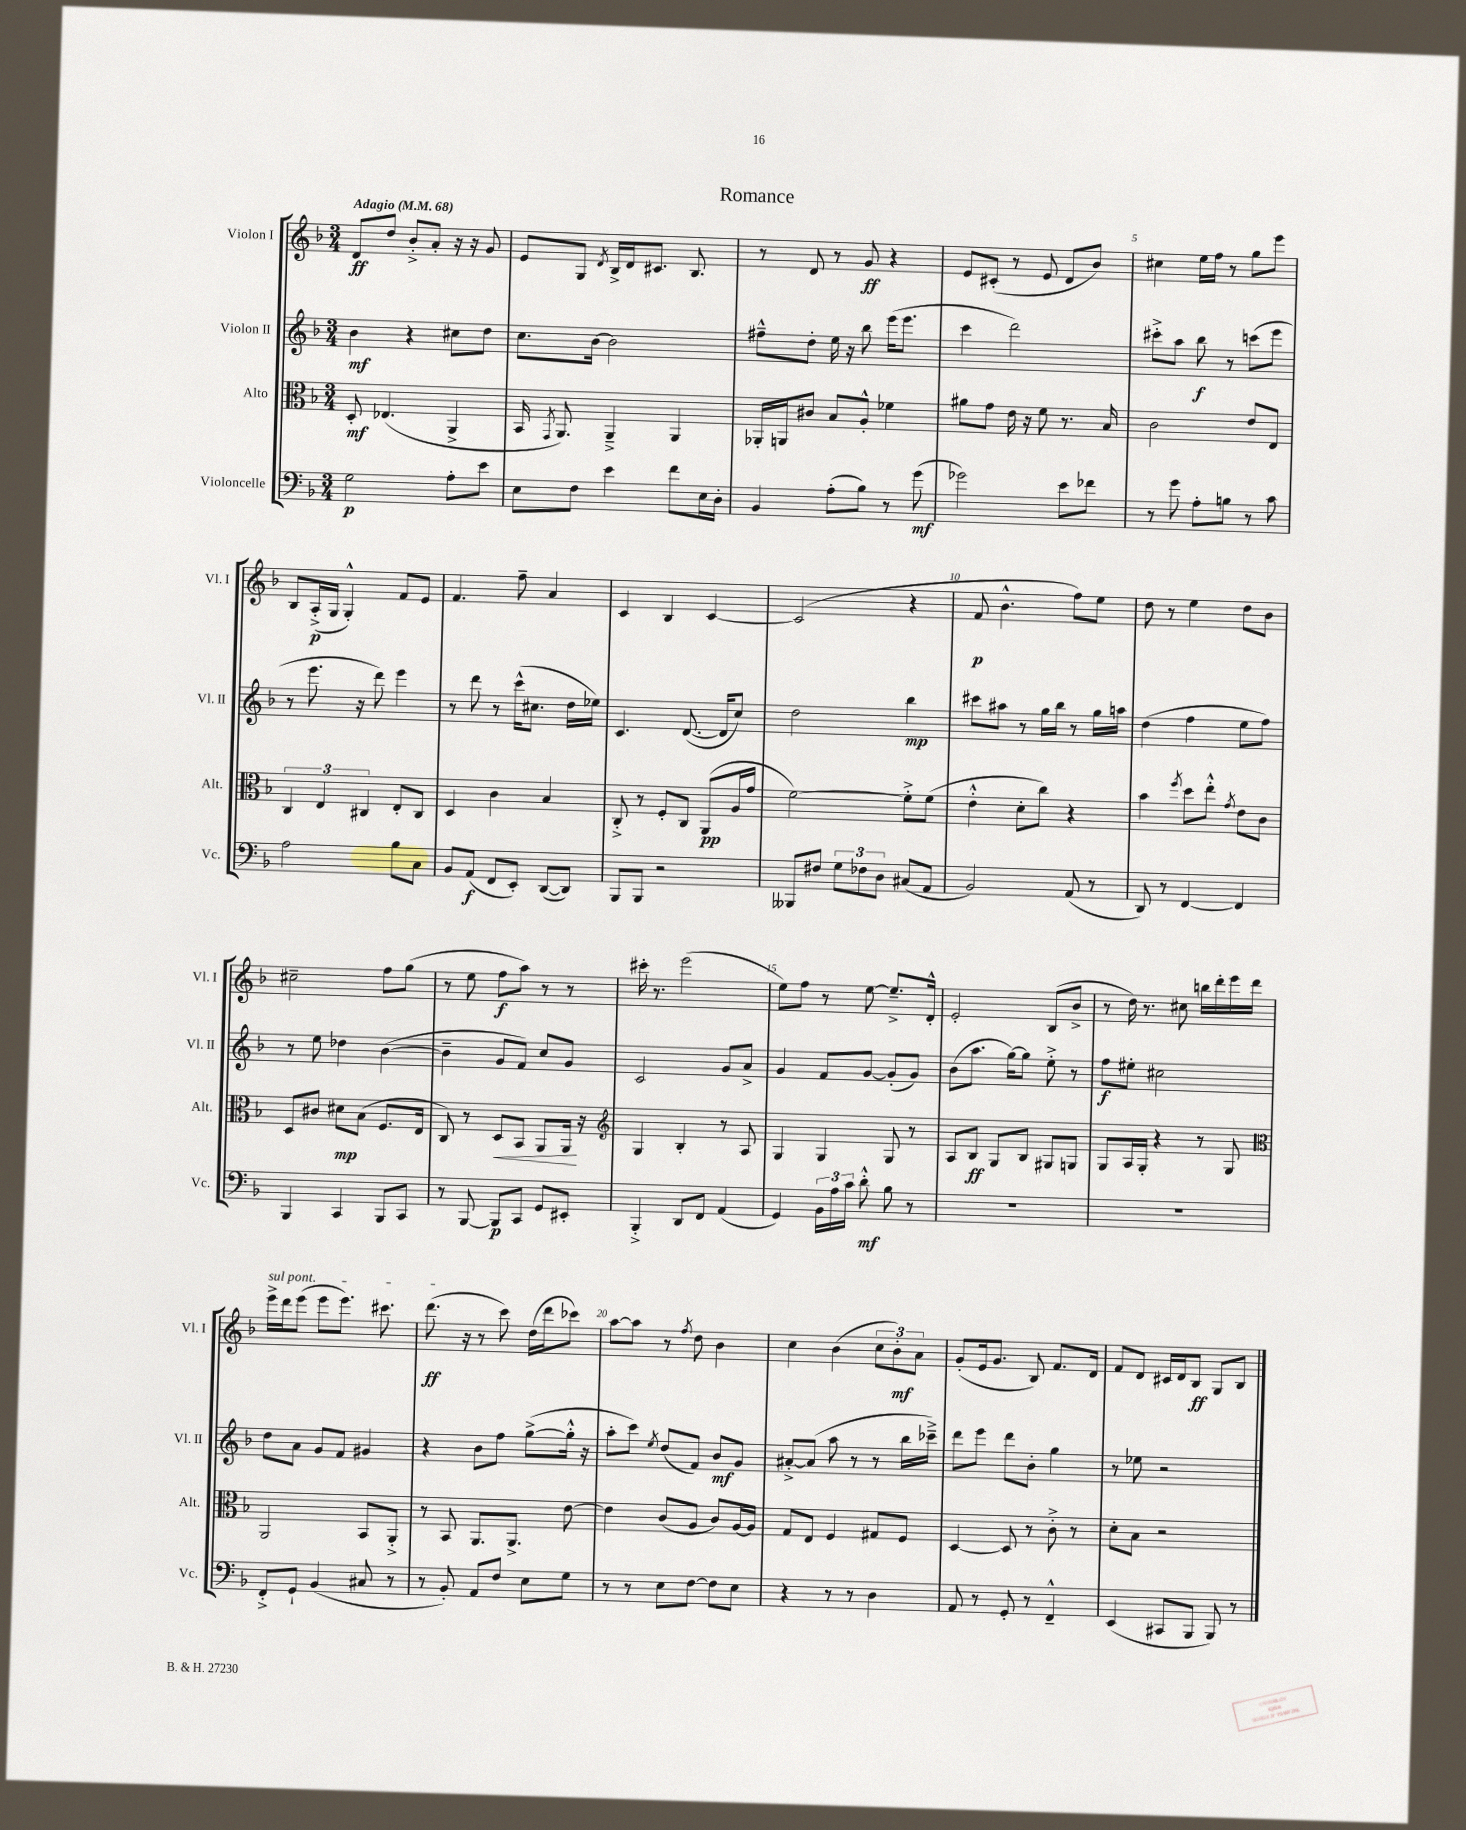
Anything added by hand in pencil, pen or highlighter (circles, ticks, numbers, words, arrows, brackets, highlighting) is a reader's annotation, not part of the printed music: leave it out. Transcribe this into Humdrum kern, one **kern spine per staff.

**kern	**dynam	**kern	**dynam	**kern	**dynam	**kern	**dynam
*part4	*part4	*part3	*part3	*part2	*part2	*part1	*part1
*staff4	*staff4	*staff3	*staff3	*staff2	*staff2	*staff1	*staff1
*I"Violoncelle	*	*I"Alto	*	*I"Violon II	*	*I"Violon I	*
*I'Vc.	*	*I'Alt.	*	*I'Vl. II	*	*I'Vl. I	*
*clefF4	*	*clefC3	*	*clefG2	*	*clefG2	*
*k[b-]	*	*k[b-]	*	*k[b-]	*	*k[b-]	*
*M3/4	*	*M3/4	*	*M3/4	*	*M3/4	*
*MM68	*	*MM68	*	*MM68	*	*MM68	*
=1	=1	=1	=1	=1	=1	=1	=1
!	!	!	!	!	!	!LO:TX:a:B:t=Adagio	!
2G\	p	8D'/	mf	4b-\	mf	8d/L	ff
.	.	(4.E-X/	.	.	.	8dd/J	.
.	.	.	.	4r	.	8b-'^/L	.
.	.	.	.	.	.	8a'/J	.
8A'\L	.	4AA^/	.	8cc#X\L	.	16r	.
.	.	.	.	.	.	16r	.
8e\J	.	.	.	8dd\J	.	8g/	.
=2	=2	=2	=2	=2	=2	=2	=2
8E\L	.	16BB-/	.	8.cc\L	.	8e/L	.
.	.	8qGG/	.	.	.	.	.
.	.	8.AA/)	.	.	.	.	.
8F\J	.	.	.	.	.	8G/J	.
.	.	.	.	[16b-\Jk	.	.	.
.	.	.	.	.	.	8qd/	.
4e\	.	4AA~^/	.	2b-\]	.	16B-^/LL	.
.	.	.	.	.	.	16d/J	.
.	.	.	.	.	.	8.c#X/J	.
8f\L	.	4AA/	.	.	.	.	.
.	.	.	.	.	.	8.B-/	.
16E\L	.	.	.	.	.	.	.
16D'\JJ	.	.	.	.	.	.	.
=3	=3	=3	=3	=3	=3	=3	=3
4BB-/	.	16AA-X'/LL	.	8ff#X~^^\L	.	8r	.
.	.	16AAn/J	.	.	.	.	.
.	.	8c#X/J	.	8dd'\J	.	8d/	.
(8A'\L	.	8B-/L	.	16ee\	.	8r	.
.	.	.	.	16r	.	.	.
8B-\J)	.	8A'^^/J	.	8bb-\	.	8g/	ff
8r	.	4f-X\	.	(16eee\KL	.	4r	.
.	.	.	.	8.eee\J	.	.	.
(8g\	mf	.	.	.	.	.	.
=4	=4	=4	=4	=4	=4	=4	=4
2g-X\)	.	8a#X\L	.	4ccc\	.	8e/L	.
.	.	8g\J	.	.	.	(8c#X'/J	.
.	.	16e\	.	2ddd\)	.	8r	.
.	.	16r	.	.	.	.	.
.	.	8f\	.	.	.	8e/	.
8e\L	.	8.r	.	.	.	8d/L	.
8f-X\J	.	.	.	.	.	8b-/J)	.
.	.	16B-/	.	.	.	.	.
=5	=5	=5	=5	=5	=5	=5	=5
8r	.	2c\	.	8ccc#X'^\L	.	4cc#X\	.
8g\	.	.	.	8aa\J	.	.	.
8A'\L	.	.	.	8bb-\	f	16ee\LL	.
.	.	.	.	.	.	16ff\JJ	.
8Bn\J	.	.	.	8r	.	8r	.
8r	.	8e/L	.	(8cccn\L	.	8gg\L	.
8c\	.	8E/J	.	8eee\J	.	8eee\J	.
!!LO:LB:g=z
=6	=6	=6	=6	=6	=6	=6	=6
2A\	.	6C/	.	8r	.	8B-/L	.
.	.	.	.	8.eee\	.	(16A'^/L	p
.	.	6E/	.	.	.	.	.
.	.	.	.	.	.	16G/JJ	.
.	.	.	.	.	.	4G'^^/)	.
.	.	.	.	16r	.	.	.
.	.	6C#X/	.	.	.	.	.
.	.	.	.	8ddd\)	.	.	.
8B-\L	.	8E'/L	.	4eee\	.	8f/L	.
8C\J	.	8C#/J	.	.	.	8e/J	.
=7	=7	=7	=7	=7	=7	=7	=7
8BB-/L	.	4D/	.	8r	.	4.f/	.
(8AA/J	f	.	.	8ddd\	.	.	.
8FF/L	.	4c\	.	8r	.	.	.
8EE'/J)	.	.	.	(16ccc^^\KL	.	8ff~\	.
.	.	.	.	8.cc#X\J	.	.	.
([8DD/L	.	4B-/	.	.	.	4a/	.
8DD/J])	.	.	.	16dd\LL	.	.	.
.	.	.	.	16ee-X\JJ)	.	.	.
=8	=8	=8	=8	=8	=8	=8	=8
8BBB-/L	.	8C'^/	.	4.c/	.	4c/	.
8BBB-/J	.	8r	.	.	.	.	.
2r	.	8F'/L	.	.	.	4B-/	.
.	.	8C/J	.	([8.d/	.	.	.
.	.	(8AA/L	pp	.	.	[4c/	.
.	.	.	.	16d/KL]	.	.	.
.	.	16A/L	.	8cc/J)	.	.	.
.	.	16g/JJ	.	.	.	.	.
=9	=9	=9	=9	=9	=9	=9	=9
8BBB--X/L	.	[2f\)	.	2dd\	.	(2c/]	.
8F#X/J	.	.	.	.	.	.	.
12G\L	.	.	.	.	.	.	.
12F-X\	.	.	.	.	.	.	.
12D\J	.	.	.	.	.	.	.
(8C#X/L	.	8f'^\L]	.	4bb-\	mp	4r	.
8AA/J	.	(8f\J	.	.	.	.	.
=10	=10	=10	=10	=10	=10	=10	=10
2BB-/)	.	4e'^^\	.	8ccc#X\L	.	8f/	p
.	.	.	.	8aa#X\J	.	4.b-^^\	.
.	.	8d'\L	.	8r	.	.	.
.	.	8cc\J)	.	16gg\LL	.	.	.
.	.	.	.	16bb-\JJ	.	.	.
(8AA/	.	4r	.	8r	.	8ff\L)	.
8r	.	.	.	16gg\LL	.	8ee\J	.
.	.	.	.	16aan\JJ	.	.	.
=11	=11	=11	=11	=11	=11	=11	=11
8DD/)	.	4b-\	.	(4dd\	.	8dd\	.
8r	.	.	.	.	.	8r	.
.	.	8qff/	.	.	.	.	.
[4FF/	.	8dd\L	.	4ff\	.	4ee\	.
.	.	8ee'^^\J	.	.	.	.	.
.	.	8qg/	.	.	.	.	.
4FF/]	.	8e\L	.	8ee\L	.	8dd\L	.
.	.	8c\J	.	8ff\J)	.	8b-\J	.
!!LO:LB:g=z
=12	=12	=12	=12	=12	=12	=12	=12
4BBB-/	.	8D/L	.	8r	.	2cc#X~\	.
.	.	8c#X/J	.	8ee\	.	.	.
4CC/	.	8d#X\L	mp	4dd-X\	.	.	.
.	.	(8B-\J	.	.	.	.	.
8BBB-/L	.	8.F/L	.	([4b-\	.	8ff\L	.
8CC/J	.	.	.	.	.	(8gg\J	.
.	.	16E/Jk	.	.	.	.	.
=13	=13	=13	=13	=13	=13	=13	=13
8r	.	8C/)	.	4b-~\]	.	8r	.
[8BBB-/	.	8r	.	.	.	8ee\	.
!	!	!	!LO:HP:b	!	!	!	!
8BBB-/L]	p	8D/L	<	8g/L	.	8ff\L	f
8CC/J	.	8BB-/J	.	8f/J)	.	8aa\J)	.
8GG/L	.	8AA/L	.	8cc/L	.	8r	.
8EE#X'/J	.	16AA/Jk	.	8g/J	.	8r	.
.	.	16r	[	.	.	.	.
=14	=14	=14	=14	=14	=14	=14	=14
*	*	*clefG2	*	*	*	*	*
4BBB-'^/	.	4G/	.	2c/	.	16ccc#X'\	.
.	.	.	.	.	.	8.r	.
8DD/L	.	4B-'/	.	.	.	(2eee\	.
8FF/J	.	.	.	.	.	.	.
(4AA/	.	8r	.	8g/L	.	.	.
.	.	8A/	.	8a^/J	.	.	.
=15	=15	=15	=15	=15	=15	=15	=15
4GG/)	.	4G/	.	4g/	.	8ee\L)	.
.	.	.	.	.	.	8ff\J	.
24BB-\LL	.	4G/	.	8f/L	.	8r	.
24A\	.	.	.	.	.	.	.
24c\JJ	.	.	.	.	.	.	.
8d'^^\	mf	.	.	[8g/J	.	[8ee\	.
8B-\	.	8G/	.	(8g'/L]	.	8.ee~^/L]	.
8r	.	8r	.	8g/J)	.	.	.
.	.	.	.	.	.	16d'^^/Jk	.
=16	=16	=16	=16	=16	=16	=16	=16
2.r	.	8A/L	.	(8b-\L	.	2e'/	.
.	.	8B-/J	ff	8.aa\J	.	.	.
.	.	8G/L	.	.	.	.	.
.	.	.	.	[16gg\KL)	.	.	.
.	.	8B-/J	.	8gg\J]	.	.	.
.	.	8G#X/L	.	8ee'^\	.	(8B-/L	.
.	.	8Gn/J	.	8r	.	8b-^/J	.
=17	=17	=17	=17	=17	=17	=17	=17
2.r	.	8G/L	.	8ff\L	f	8r	.
.	.	16A/L	.	8ee#X'\J	.	16dd\)	.
.	.	16G'/JJ	.	.	.	8.r	.
.	.	4r	.	2cc#X\	.	.	.
.	.	.	.	.	.	8cc#X\	.
.	.	8r	.	.	.	16bbn\LL	.
.	.	.	.	.	.	16ddd'\	.
.	.	8G/	.	.	.	16eee\	.
.	.	.	.	.	.	16ddd\JJ	.
!!LO:LB:g=z
=18	=18	=18	=18	=18	=18	=18	=18
*	*	*clefC3	*	*	*	*	*
!	!	!	!	!	!	!LO:TX:a:i:t=sul pont.	!
8FF'^/L	.	2AA/	.	8dd\L	.	16eee^\LL	.
.	.	.	.	.	.	16ddd\J	.
8GG`/J	.	.	.	8a\J	.	(8eee\J	.
(4BB-/	.	.	.	8g/L	.	8eee\L	.
.	.	.	.	8f/J	.	8.eee\J)	.
8C#X/	.	8BB-/L	.	4g#X/	.	.	.
.	.	.	.	.	.	8.ccc#X\	.
8r	.	8AA'^/J	.	.	.	.	.
=19	=19	=19	=19	=19	=19	=19	=19
8r	.	8r	.	4r	.	(8.ddd\	ff
8BB-'/)	.	8BB-/	.	.	.	.	.
.	.	.	.	.	.	16r	.
8AA/L	.	8.AA/L	.	8b-\L	.	8r	.
8F/J	.	.	.	8ff\J	.	8ccc\)	.
.	.	8.AA^/J	.	.	.	.	.
8E\L	.	.	.	([8gg^\L	.	(16dd\LL	.
.	.	.	.	.	.	16ddd\J	.
8G\J	.	[8e\	.	16gg'^^\Jk]	.	8ccc-X\J)	.
.	.	.	.	16r	.	.	.
=20	=20	=20	=20	=20	=20	=20	=20
8r	.	4e\]	.	8aa'\L	.	[8aa\L	.
8r	.	.	.	8ccc\J)	.	8aa\J]	.
.	.	.	.	8qee/	.	.	.
8E\L	.	(8c/L	.	(8dd/L	.	8r	.
.	.	.	.	.	.	8qff/	.
[8F\J	.	8A/J	.	8f/J)	.	8dd\	.
8F\L]	.	8c/L)	.	8b-/L	mf	4b-\	.
8E\J	.	[16A/L	.	8g/J	.	.	.
.	.	16A/JJ]	.	.	.	.	.
=21	=21	=21	=21	=21	=21	=21	=21
4r	.	8G/L	.	[8a#X'^/L	.	4cc\	.
.	.	8E/J	.	(8a#/J]	.	.	.
8r	.	4F/	.	8aa\	.	(4b-\	.
8r	.	.	.	8r	.	.	.
4D\	.	8G#X/L	.	8r	.	12cc\L	.
.	.	.	.	.	.	12b-'\)	mf
.	.	8F/J	.	16bb-\LL	.	.	.
.	.	.	.	.	.	12a\J	.
.	.	.	.	16ccc-X~^\JJ)	.	.	.
=22	=22	=22	=22	=22	=22	=22	=22
8AA/	.	[4D/	.	8ddd\L	.	(8g'/L	.
8r	.	.	.	8eee\J	.	16e/k	.
.	.	.	.	.	.	8.g/J	.
8GG'/	.	8D/]	.	8ddd\L	.	.	.
8r	.	8r	.	8b-'\J	.	8B-/)	.
4FF~^^/	.	8c'^\	.	4gg\	.	8.f/L	.
.	.	8r	.	.	.	.	.
.	.	.	.	.	.	16d/Jk	.
=23	=23	=23	=23	=23	=23	=23	=23
(4EE/	.	8d'\L	.	8r	.	8f/L	.
.	.	8B-\J	.	8ee-X\	.	8d/J	.
8CC#X/L	.	2r	.	2r	.	16c#X/LL	.
.	.	.	.	.	.	16d/J	.
8BBB-/J	.	.	.	.	.	8B-/J	ff
8BBB-/)	.	.	.	.	.	8G/L	.
8r	.	.	.	.	.	8B-/J	.
==	==	==	==	==	==	==	==
*-	*-	*-	*-	*-	*-	*-	*-
